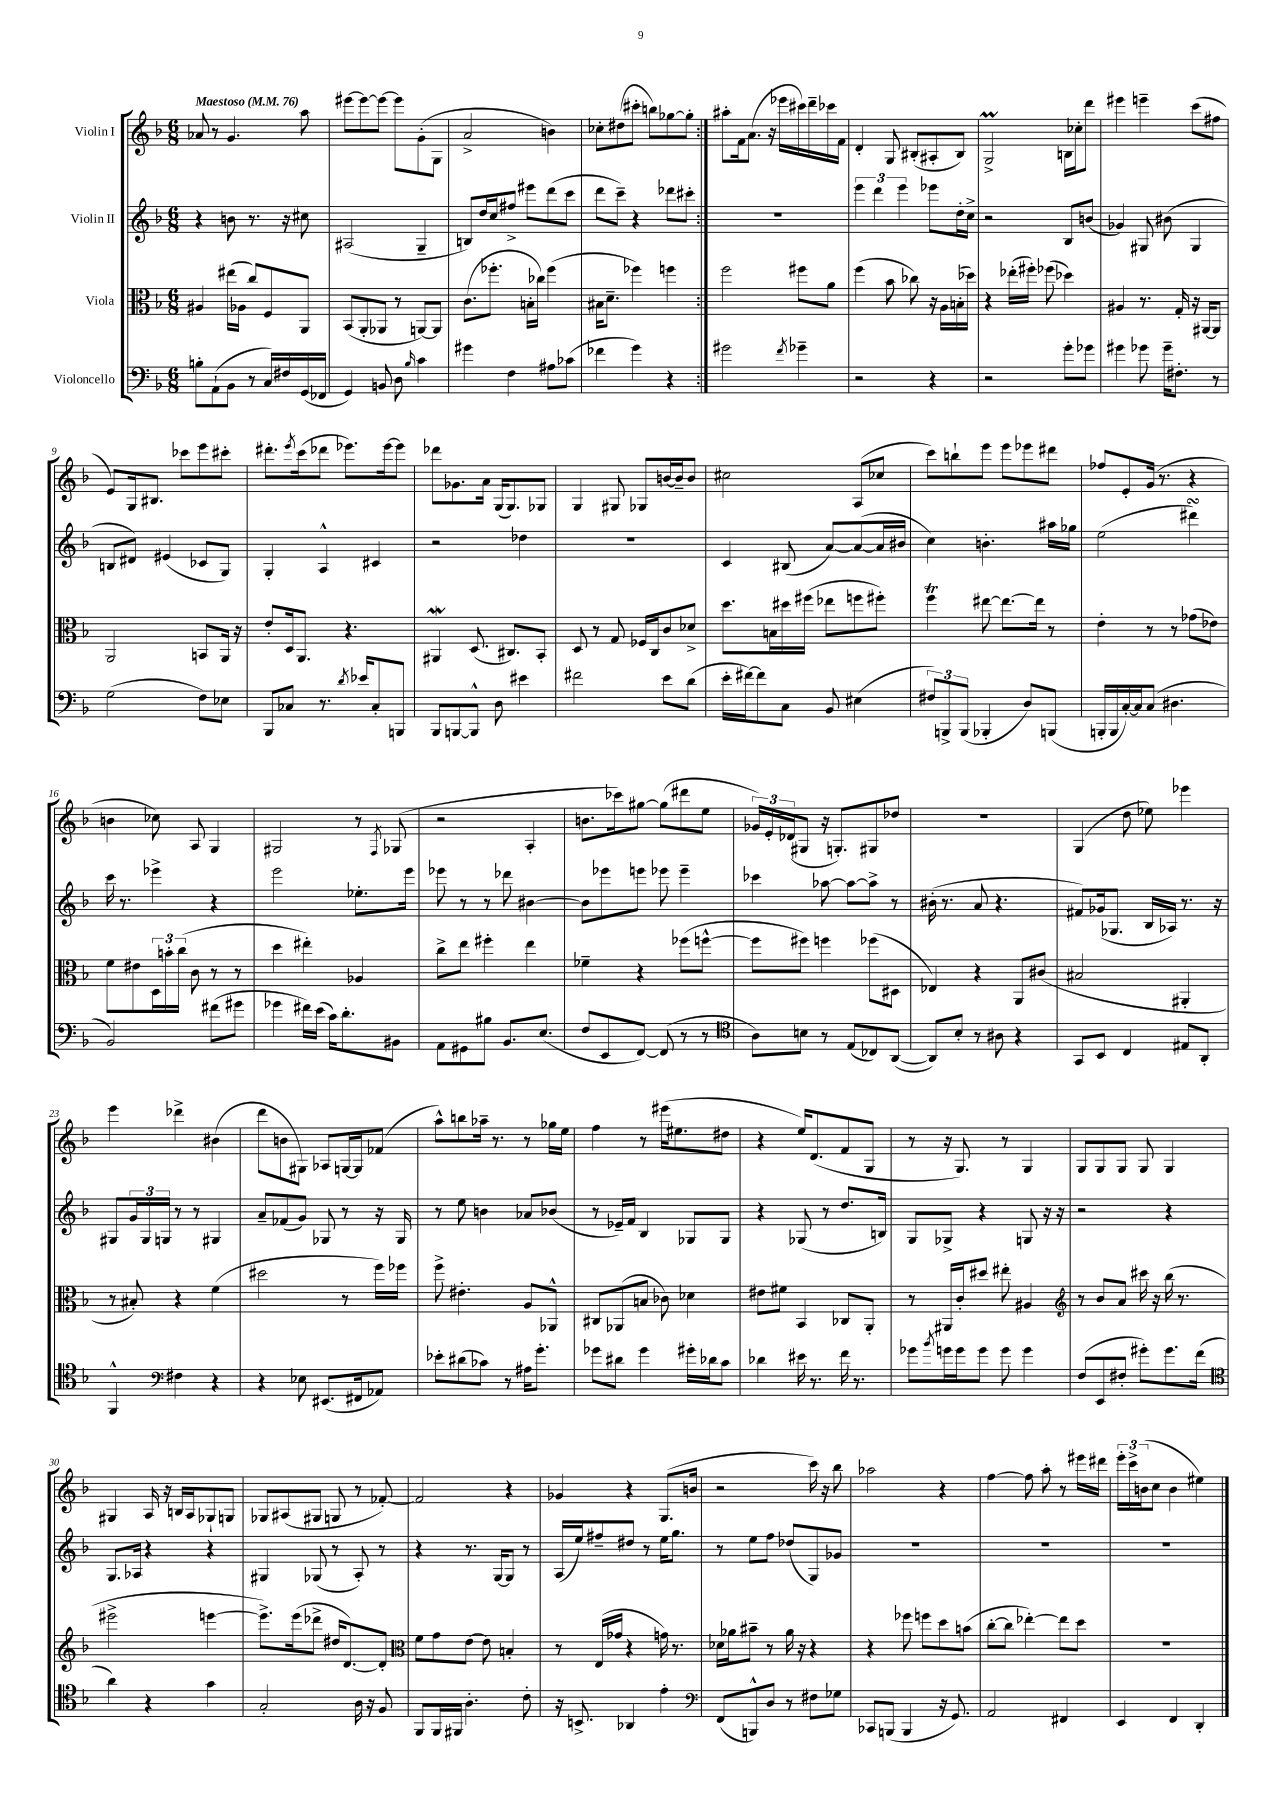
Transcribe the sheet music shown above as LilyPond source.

<<
\new StaffGroup <<
\new Staff = "s0" \with { instrumentName = "Violin I" } {
    \clef treble \key f \major \numericTimeSignature \time 6/8 \tempo "Maestoso" 4 = 76
    \repeat volta 2 { aes'8 r8 g'4. a''8 |
    eis'''8~ eis'''8~ eis'''8~ eis'''8 g'8-.( g8 |
    a'2-> b'4) |
    ces''8-. dis''8( cis'''8-. b''8) ges''8~ ges''8-. | }
    ais''8-. f'16 a'8.( r16 ees'''16 cis'''16) d'''16-- ces'''16 f'16 |
    d'4-. g8 bis8-.( ais8-. bis8) |
    g2->\prall b16 ces''16-. d'''8 |
    eis'''4 e'''4-- c'''8( fis''8 |
    e'8) g16 bis8. ces'''8 e'''8 cis'''8-. |
    dis'''8.-. \acciaccatura { e'''8 } c'''16( des'''8 ees'''8.) ees'''16~ ees'''8 |
    des'''8 ges'8. a'16 g16( g8.) ges8 |
    g4 gis8 ges8 b'16~ b'16-- b'8 |
    cis''2 a8( ces''8 |
    c'''8) b''8-! e'''8 e'''8 ees'''8 dis'''8 |
    fes''8 e'8-. g'16( r8. r4 |
    b'4 ces''8) a8 g4 |
    gis2 r8 \acciaccatura { f8 } ges8( |
    r2 a4-. |
    b'8. ces'''16) gis''8~ gis''8( dis'''8 e''8 |
    \tuplet 3/2 { ges'16) e'16-. des'16( } gis8 r16 g8.-.) gis8 des''8 |
    R2. |
    g4( d''8 ees''8) ees'''4 |
    e'''4 des'''4-> bis'4( |
    d'''8 b'8 gis8) aes8 g16~ g16 fes'8( |
    a''8-^) b''8 aes''16-- r8. r8 ges''16 e''16 |
    f''4 r8 eis'''16( eis''8. dis''8 |
    r4 e''16) d'8.( f'8 g8 |
    r8 r16 g8.) r8 g4 |
    g8 g8 g8 g8 g4 |
    gis4 a16 r16 b16 a16 ges8-! g8 |
    ges8 ais8( gis8 g8 r8 fes'8~-.) |
    fes'2 r4 |
    ges'4 r4 g8.( b'16 |
    r2 c'''16) r16 bes''8 |
    aes''2 r4 |
    f''4~ f''8 a''8-. r8 eis'''16 dis'''16 |
    \tuplet 3/2 { e'''16-. c'''16-> b'16( } c''8 b'4 eis''4) \bar "|." |
}
\new Staff = "s1" \with { instrumentName = "Violin II" } {
    \clef treble \key f \major \numericTimeSignature \time 6/8
    \repeat volta 2 { r4 b'8 r8. r16 cis''8 |
    ais2( g4-- |
    b8) d''16 c''16 fis''8-> eis'''8 d'''8( c'''8 |
    d'''8 c'''8--) r4 des'''8 cis'''8-. | }
    R2. |
    \tuplet 3/2 { e'''4 d'''4 e'''4 } ees'''8 d''16-. c''16-> |
    r2 bes8 b'8( |
    ges'4) gis8 bis'8( gis4 |
    b8 dis'8) eis'4( ces'8 g8) |
    g4-. a4-^ cis'4 |
    r2 des''4 |
    R2. |
    c'4 bis8( a'8~) a'8~( a'16 bis'16 |
    c''4) b'4.-. ais''16 ges''16 |
    e''2( dis'''4\turn) |
    c'''16 r8. ees'''4-> r4 |
    e'''2 ees''8.-. e'''16 |
    ees'''8 r8 r8 des'''8 bis'4~ |
    bis'8 ees'''8 e'''8 ees'''8 ees'''4-- |
    ces'''4 aes''8~ aes''8~ aes''8-> r8 |
    bis'16-.( r8. a'8 r4. |
    fis'8) ges'16( ges8. bes16 aes16) r8. r16 |
    gis8 \tuplet 3/2 { g'16 gis16 g16 } r8 r8 gis4 |
    a'8-- fes'8( g'8) ges8 r8 r16 ges16 |
    r8 e''8 b'4 aes'8 bes'8( |
    r8 ees'16--) f'16 bes4 ges8 ges8 |
    r4 ges8( r8 d''8. b16) |
    g8 ges8-> r4 g8 r16 r16 |
    r2 r4 |
    g8. aes16 r4 r4 |
    gis4 ges8( r8 a8-.) r8 |
    r4 r8. g16~ g8 r8 |
    a16( e''16) fis''8-- dis''8 r8 e''16 g''8. |
    r8 e''8 f''8 des''8( g8) ges'8 |
    R2. |
    R2. |
    R2. \bar "|." |
}
\new Staff = "s2" \with { instrumentName = "Viola" } {
    \clef alto \key f \major \numericTimeSignature \time 6/8
    \repeat volta 2 { ais4 eis''16( aes16 c''8) f8 a,8 |
    bes,8( a,8-. aes,8 r8 a,8~) a,8 |
    c'8.( fes''8.-. b16-. ces''16) fes''4( |
    bis16 d'8.-- fes''4) f''4 | }
    f''2 fis''8 a'8 |
    f''4( bes'8 ces''8) r16 a16 b16-.( des''16) |
    r4 ees''16-.( fis''16-.) fes''8( des''4) |
    ais4 r8. g16-. r16 ais,16~ ais,8 |
    a,2 b,8 a,16 r16 |
    e'8-. d16 a,8. r4. |
    ais,4\mordent d8.( cis8.) bes,8-. |
    d8 r8 g8 fes16 c16 c'8 des'8-> |
    d''8. b16 dis''16 fis''16( ees''8 f''8 fis''8-.) |
    f''4\trill eis''8~ eis''8.~ eis''16 r8 |
    e'4-. r8 r8 ges'8( ees'8) |
    f'8 eis'8 \tuplet 3/2 { d16 b'16-. c''16( } c'8 r8 r8 |
    d''4 eis''4-.) aes4 |
    c''8-> e''8 fis''4-. e''4 |
    fes'4-- r4 fes''8( f''8~-^ |
    f''8 fis''8) f''4 fes''8( dis8 |
    ees4) r4 a,8 cis'8( |
    bis2 ais,4-. |
    r8 bis8-.) r4 f'4( |
    dis''2 r8 f''16) fes''16 |
    f''8-> eis'4.-. a8 aes,8-^ |
    cis8 aes,8( b8 ces'8) des'4 |
    eis'8 fis'8 bes,4 ces8 a,8-. |
    r8 ais,16 c'16-. dis''8 eis''8-. ais4 |
    \clef treble r8 bes'8 a'8 cis'''16 r16 bes''16( r8. |
    eis'''2-> e'''4~ |
    e'''8.->) e'''16( des'''8-> dis''16 d'8.~) d'8-. |
    \clef alto f'8 g'8 e'8~ e'8 b4-. |
    r8 e16( ges'16 r4 g'16) r8. |
    des'16 aes'16 bis'8-- r8 aes'16 r16 r4 |
    r4 fes''8 f''8 d''8 b'8( |
    c''8~-. c''8 ees''4~-.) ees''8 d''8 |
    R2. \bar "|." |
}
\new Staff = "s3" \with { instrumentName = "Violoncello" } {
    \clef bass \key f \major \numericTimeSignature \time 6/8
    \repeat volta 2 { b8-. a,8-!( bes,8 r8 c16) fis16 g,16( fes,16 |
    g,4) b,8 d8 \grace { bes16 } c'4 |
    gis'4 f4 ais8 ces'8( |
    fes'4 g'4) r4 | }
    gis'2 \acciaccatura { f'8 } ges'4-- |
    r2 r4 |
    r2 g'8-. ges'8 |
    gis'4 ges'8 ges'16-- fis8.-. r8 |
    g2( f8) ees8 |
    bes,,8 ces8 r8. \acciaccatura { d'8 } ees'16 ces8-. b,,8 |
    bes,,8 b,,8~ b,,8-^ d8 eis'4 |
    fis'2 e'8 d'8( |
    e'16-. fis'16~) fis'8 c8 bes,8 eis4( |
    \tuplet 3/2 { fis8) b,,8-> b,,8( } bes,,4-. d8) b,,8( |
    b,,16-. b,,16 c16~-.) c16 c8( dis4. |
    bes,2) fis'8( gis'8 |
    ges'4 fis'16) e'16( c'16) d'8.-. bis,8 |
    a,8 gis,8 bis8 bes,8. e8.( |
    f8 e,8 f,8~) f,8( r8 r8 |
    \clef tenor a8) b8 r8 e8( ces8) a,8~( |
    a,8) bes8-. r8 ais8 r4 |
    g,8 bes,8 c4 eis8 a,8-. |
    f,4-^ \clef bass fis4 r4 |
    r4 ees8 eis,8.( fis,16 aes,8) |
    ees'8-. dis'8( ces'8) r8 ais16 g'8.-. |
    ges'8 dis'8 ges'4 gis'16-. des'16 c'8 |
    des'4 eis'16 r8. f'16 r8. |
    ges'8 \acciaccatura { bes'8 } g'16 g'16 g'8 g'8 g'4 |
    f8( e,8 fis8-. gis'8-.) gis'8. f'16( |
    \clef tenor a'4) r4 g'4 |
    g2-. a16 r16 f8 |
    f,8 f,16 fis,16 a4.-. c'8-. |
    r16 b,8.-> aes,4 e'4-. |
    \clef bass f,8( b,,8-^) d8 r8 fis8 ges8 |
    ces,8 b,,8( b,,4 r16 g,8.) |
    a,2 fis,4 |
    e,4 f,4 d,4-. \bar "|." |
}
>>
>>
